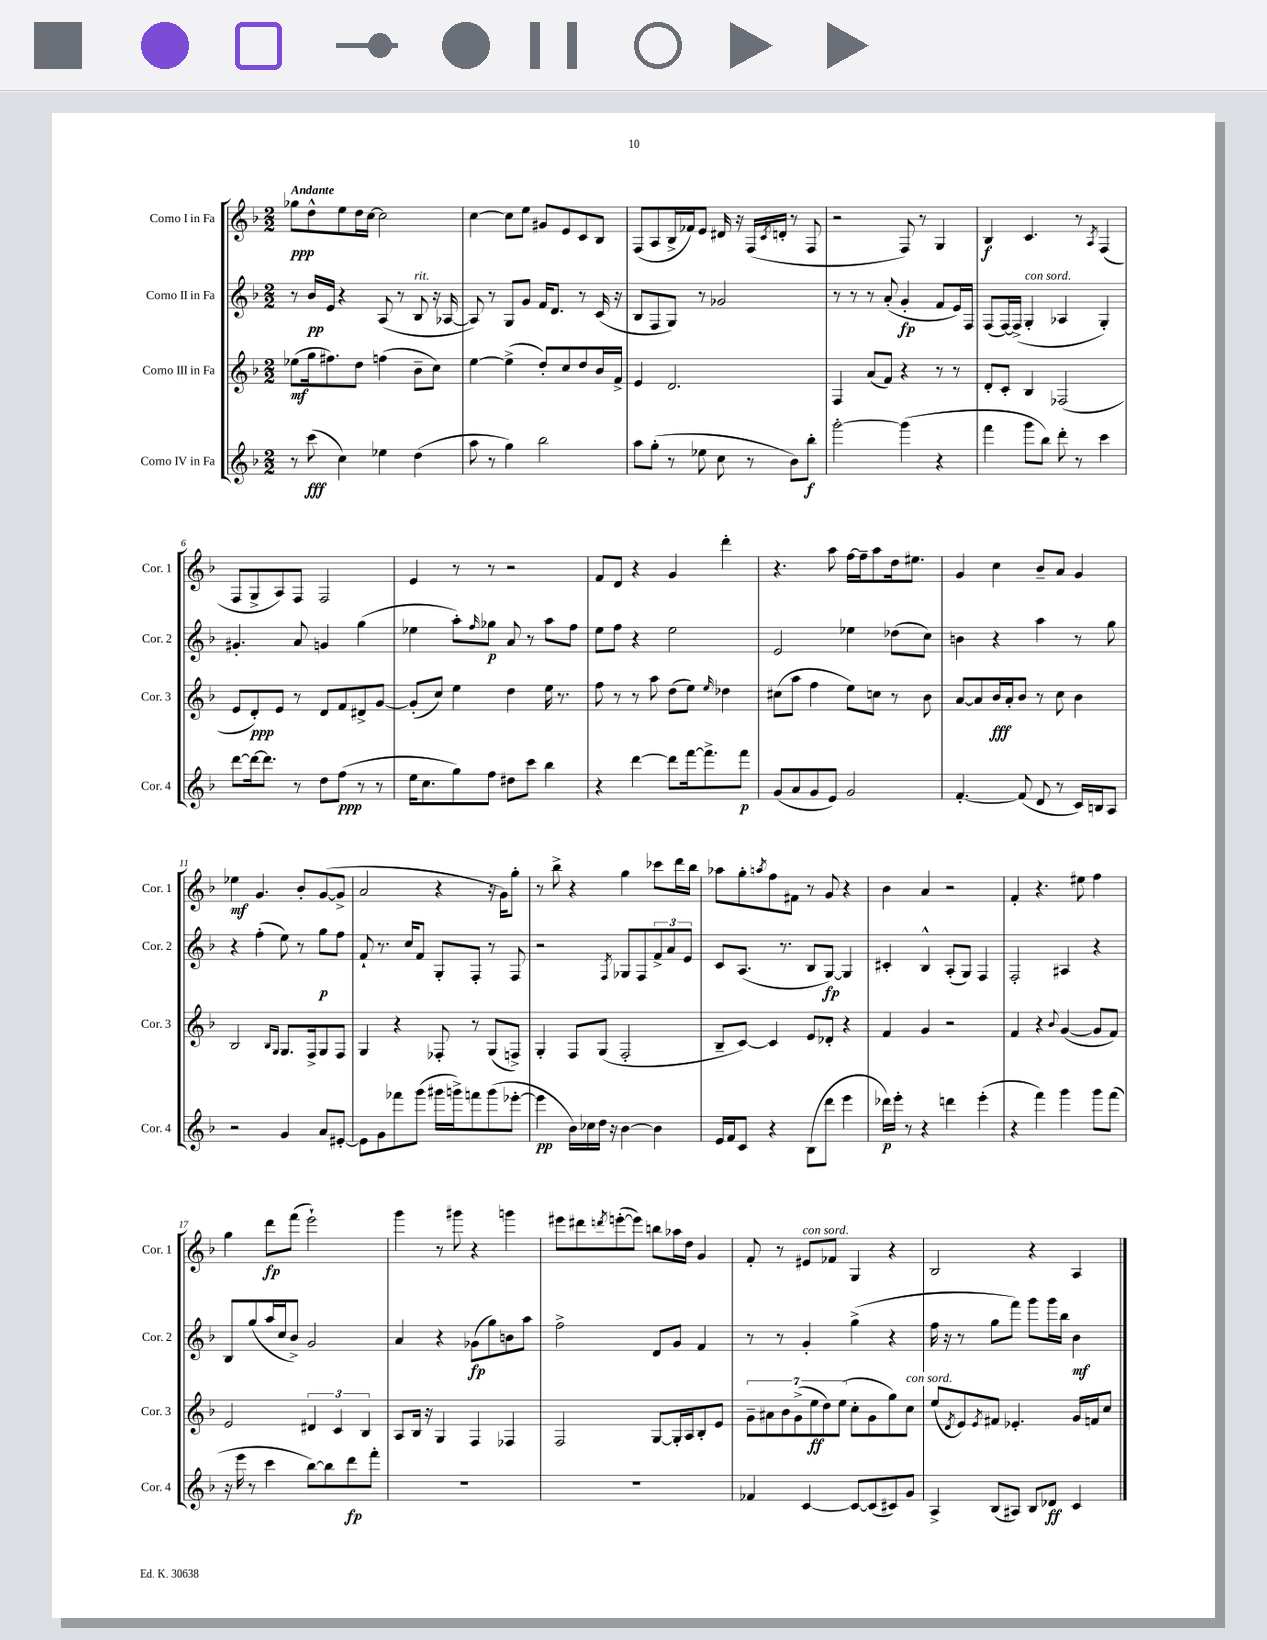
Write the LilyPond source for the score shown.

<<
\new StaffGroup <<
\new Staff = "s0" \with { instrumentName = "Corno I in Fa" shortInstrumentName = "Cor. 1" } {
    \clef treble \key f \major \numericTimeSignature \time 2/2 \tempo "Andante"
    ges''8\ppp d''8-^ e''8 d''16 c''16~ c''2 |
    c''4~ c''8 e''8 gis'8 e'8 c'8 bes8 |
    f8( a8 bes16-> fes'16) e'8 dis'16 r16 f16( \acciaccatura { c'8 } d'16-. r8 f8 |
    r2 f8) r8 g4 |
    bes4\f c'4. r8 \acciaccatura { a8 } f4( |
    f8 g8-> a8) f8 f2 |
    e'4 r8 r8 r2 |
    f'8 d'8 r4 g'4 d'''4-. |
    r4. a''8 f''16~ f''16-- a''8 d''16 eis''8. |
    g'4 c''4 bes'8-- a'8 g'4 |
    ees''4\mf g'4. bes'8-. g'8~( g'8-> |
    a'2 r4 r16 g'16) g''8-. |
    r8 bes''8-> r4 g''4 ces'''8 d'''16 bes''16 |
    aes''8 g''8-. \acciaccatura { a''8 } f''8 fis'8 r8 g'8 r4 |
    bes'4 a'4 r2 |
    f'4-. r4. eis''8 f''4 |
    g''4 d'''8\fp f'''8( e'''2-!) |
    g'''4 r8 gis'''8 r4 g'''4 |
    eis'''8 dis'''8 \acciaccatura { d'''8 } e'''8~-.( e'''8) b''8 aes''16 d''16 g'4 |
    f'8-. r8 eis'8^\markup { \italic "con sord." } fes'8 g4 r4 |
    bes2 r4 a4 \bar "|." |
}
\new Staff = "s1" \with { instrumentName = "Corno II in Fa" shortInstrumentName = "Cor. 2" } {
    \clef treble \key f \major \numericTimeSignature \time 2/2
    r8 bes'16\pp e'16 r4 a8( r8 bes8^\markup { \italic "rit." } r16 aes16~ |
    aes8) r8 g8 g'8 f'16 d'8. r8 c'16( r16 |
    bes8 f8 g8) r8 ges'2 |
    r8 r8 r8 a'8-.( g'4-.\fp f'8 e'16) f16 |
    f8( f16~) f16->( g4-.^\markup { \italic "con sord." } aes4 g4-.) |
    gis'4.-. a'8 g'4 g''4( |
    ees''4 a''8-.) \grace { f''16 } ges''8\p a'8 r8 a''8 f''8 |
    e''8 f''8 r4 e''2 |
    e'2 ees''4 des''8( c''8) |
    b'4 r4 a''4 r8 g''8 |
    r4 f''4-.( e''8) r8 g''8\p f''8 |
    f'8-! r8. c''16 f'8 g8-. f8-. r8 f8 |
    r2 \acciaccatura { f8 } ges8 f8 \tuplet 3/2 { f'8-> a'8 e'8 } |
    c'8 a8.( r8. bes8 g8~\fp) g4 |
    cis'4-. bes4-^ a8-.( g8) f4 |
    f2-. ais4 r4 |
    bes8 g''8( a''16 c''16 bes'8->) g'2 |
    a'4 r4 ges'8\fp( g''8) b'8 a''8 |
    f''2-> d'8 g'8 f'4 |
    r8 r8 g'4-. g''4->( r4 |
    f''16 r16 r8 g''8 f'''8) g'''8 g'''16 bes''16 bes'4\mf \bar "|." |
}
\new Staff = "s2" \with { instrumentName = "Corno III in Fa" shortInstrumentName = "Cor. 3" } {
    \clef treble \key f \major \numericTimeSignature \time 2/2
    ees''8\mf( g''16 fis''8.) d''8 f''4( bes'8-- c''8) |
    e''4~ e''4->( d''8-.) c''8 d''8 bes'16 f'16-> |
    e'4 d'2. |
    f4 a'8( f'8) r4 r8 r8 |
    d'8-. c'8-. bes4 fes2( |
    e'8 d'8-.\ppp) e'8 r8 d'8 f'8 dis'8-> g'8~ |
    g'8-.( c''8) e''4 d''4 e''16 r8. |
    f''8 r8 r8 a''8 d''8( e''8) \grace { e''16 } des''4 |
    cis''8( a''8 f''4 e''8) c''8 r8 bes'8 |
    a'8~ a'8 bes'16\fff a'16-. bes'8 r8 c''8 bes'4 |
    bes2 \grace { bes16 g16 } g8. f16-> g8 f8 |
    g4 r4 fes8-. r8 g8( f8->) |
    g4-. f8 g8( f2-. |
    bes8-- c'8~) c'4 e'8 des'8-. r4 |
    f'4 g'4 r2 |
    f'4 r4 \appoggiatura { bes'8 } g'4~( g'8 f'8) |
    e'2 \tuplet 3/2 { dis'4 c'4 bes4 } |
    a8 bes16 r16 g4 f4 fes4 |
    f2 g8~ g16-. a16 bes8-. e'8 |
    \tuplet 7/4 { g'8-- ais'8 bes'8 g'8->( e''8\ff d''8) e''8( } c''8-. g'8 g''8) c''8^\markup { \italic "con sord." } |
    e''8( \acciaccatura { d'8 } e'8) \acciaccatura { e'8 } fis'8 ees'4.-. g'16 f'16 c''8 \bar "|." |
}
\new Staff = "s3" \with { instrumentName = "Corno IV in Fa" shortInstrumentName = "Cor. 4" } {
    \clef treble \key f \major \numericTimeSignature \time 2/2
    r8 c'''8\fff( c''4) ees''4 d''4( |
    a''8 r8 g''4) bes''2 |
    a''8 g''8-.( r8 ees''8 c''8 r8 bes'8) bes''8-.\f |
    g'''2~-. g'''4( r4 |
    f'''4 g'''8 bes''8) d'''8-. r8 c'''4 |
    d'''8~ d'''16~ d'''8. r8 d''8 f''8\ppp( r8 r8 |
    e''16 c''8. g''8) f''8 dis''8 c'''8 bes''4 |
    r4 d'''4~ d'''8 f'''16~ f'''8.-> f'''8\p |
    g'8( a'8 g'8 e'8) g'2 |
    f'4.~-. f'8( d'8 r8 c'16) b16 a8 |
    r2 g'4 a'8 eis'8~-. |
    eis'8 g'8 fes'''8 g'''8( gis'''16 g'''16->) f'''8 g'''8( ees'''8~-. |
    ees'''4\pp bes'16) ces''16 d''16 r16 bes'4~ bes'4 |
    e'16 f'16 c'8 r4 bes8( d'''8 e'''4 |
    des'''16\p) e'''16-. r8 r4 d'''4 e'''4-.( |
    r4 f'''4) g'''4 g'''8 f'''8( |
    r16 e'''16 r8 c'''4 bes''8~) bes''8 d'''8\fp f'''8-. |
    R1 |
    R1 |
    fes'4 c'4~ c'8~ c'8( cis'8) g'8 |
    a4-> bes8( ais8) bes8 des'8\ff c'4 \bar "|." |
}
>>
>>
